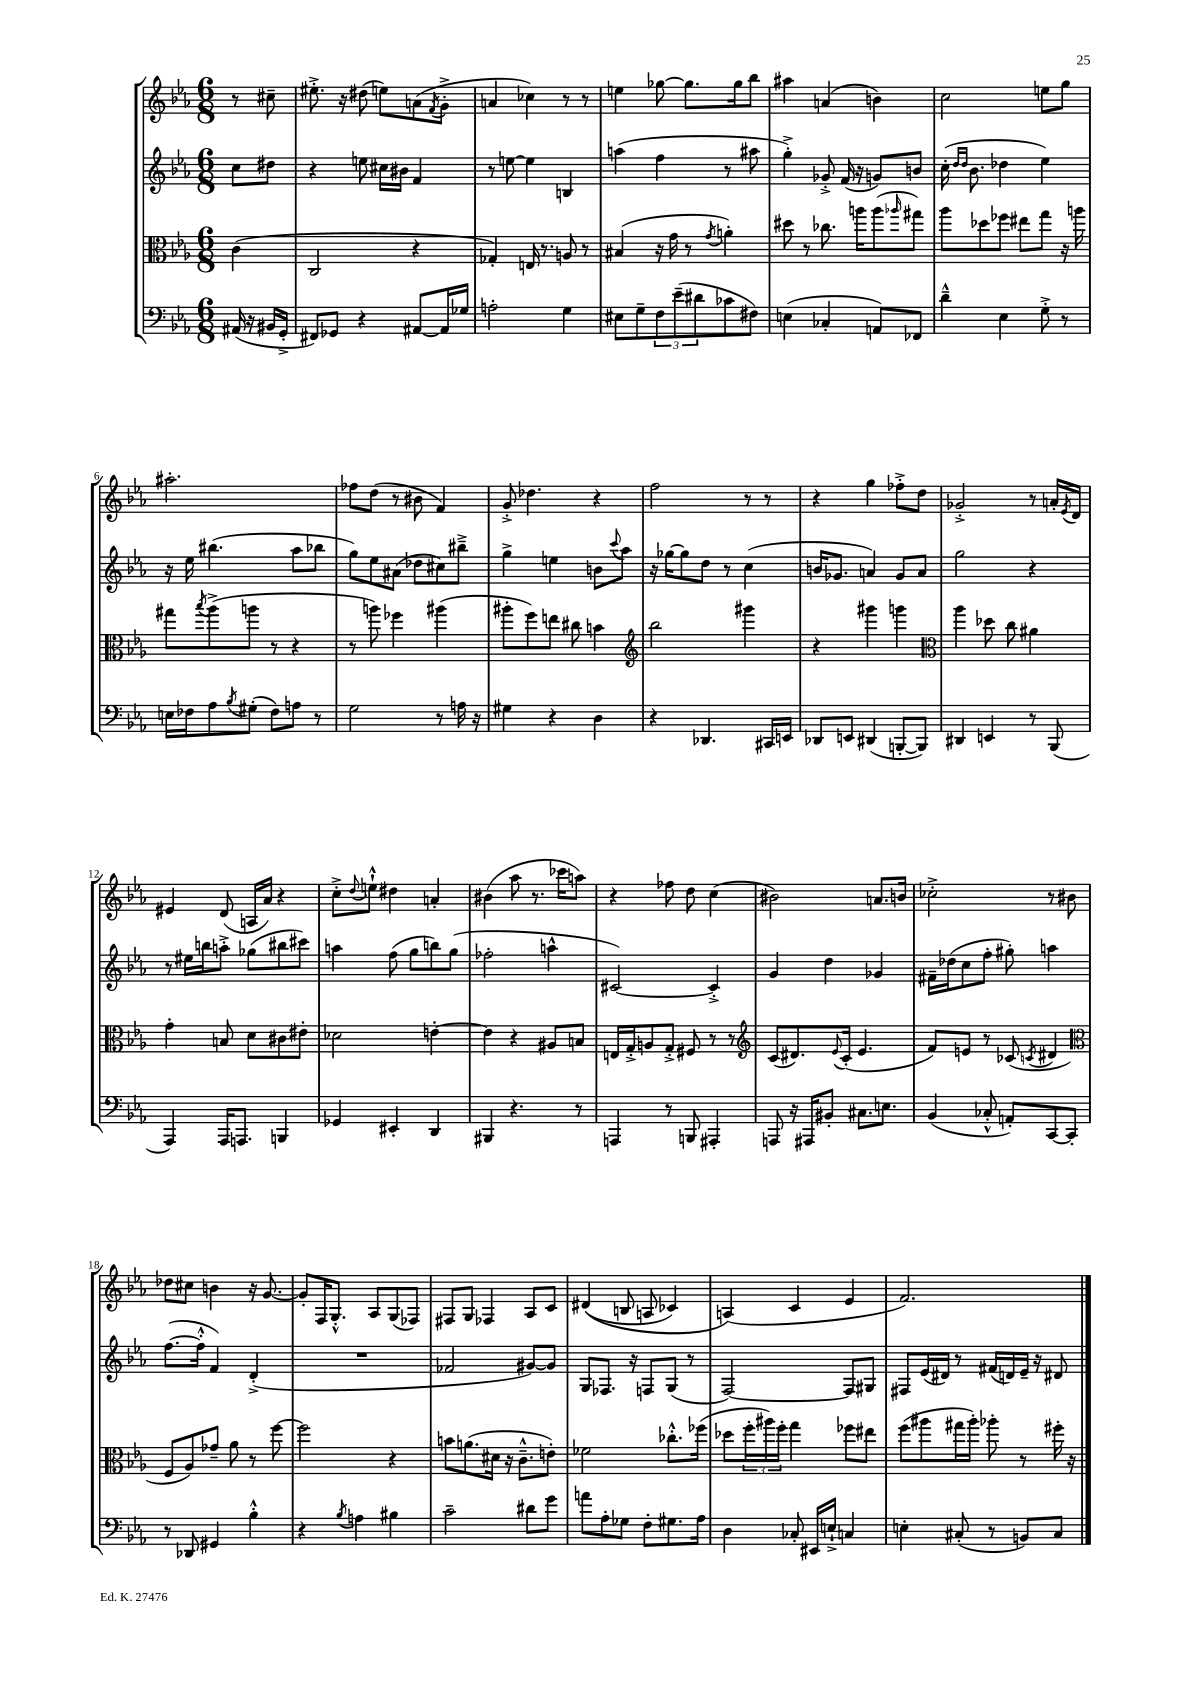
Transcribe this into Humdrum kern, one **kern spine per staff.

**kern	**kern	**kern	**kern
*staff4	*staff3	*staff2	*staff1
*clefF4	*clefC3	*clefG2	*clefG2
*k[b-e-a-]	*k[b-e-a-]	*k[b-e-a-]	*k[b-e-a-]
*M6/8	*M6/8	*M6/8	*M6/8
(16AA#	(4c	8cc	8r
16r	.	.	.
16BB#	.	8dd#	8cc#~
16GG'^	.	.	.
=	=	=	=
8FF#)	2C	4r	8.ee#'^
8GG-	.	.	.
.	.	.	16r
4r	.	8ee	(8dd#
.	.	16cc#	8ee)
.	.	16b#	.
[8AA#	4r	4f	(8a
.	.	.	8qf
16AA#]	.	.	8g'^
16G-	.	.	.
=	=	=	=
2A'	4G-')	8r	4a
.	.	[8ee	.
.	16E	4ee]	4cc-)
.	8.r	.	.
4G	8A	4B	8r
.	8r	.	8r
=	=	=	=
8E#	(4B#	(4aa	4ee
8G~	.	.	.
12F	16r	4ff	[8gg-
.	16g	.	.
(12e-~	.	.	.
.	8r	.	8.gg-]
12d#	.	.	.
.	8qg	.	.
8c-	4a')	8r	.
.	.	.	16gg-
8F#)	.	8aa#	8bb-
=	=	=	=
(4E	8dd#	4gg'^)	4aa#
.	8r	.	.
4C-'	8.cc-	8g-'^	(4a
.	.	(16f	.
.	16aa	16r	.
8AA)	(8aa	8g)	4b)
.	16qqaa-	.	.
8FF-	8gg#)	8b	.
=	=	=	=
4d~^^	8aa-	(16cc'	2cc
.	.	16qqdd	.
.	.	16qqdd	.
.	.	8.b-	.
.	8dd-	.	.
4E-	8ff-	4dd-	.
.	8ee#	.	.
8G'^	8gg	4ee-)	8ee
8r	16r	.	8gg
.	16aa	.	.
=	=	=	=
16E	8gg#	16r	2.aa#'
16F-	.	16ee-	.
.	8qbb-	.	.
8A-	(8aa-^	(4.bb#	.
8qB-	.	.	.
(8G#'	8aa	.	.
8F-)	8r	.	.
8A	4r	8aa-	.
8r	.	8bb-	.
=	=	=	=
2G	8r	8gg)	8ff-
.	8aa)	8ee-	(8dd
.	4ff-	(8a#	8r
.	.	8dd-	8b#
8r	(4aa#	8cc#)	4f)
16A	.	8bb#~^	.
16r	.	.	.
=	=	=	=
4G#	8aa#'	4gg^	8g'^
.	8ff)	.	4.dd-
4r	8ee	4ee	.
.	8cc#	.	.
4D	4b	8b	4r
.	.	8qqccc	.
.	.	8aa-	.
=	=	=	=
*	*clefG2	*	*
4r	2bb-	16r	2ff
.	.	[16gg-	.
.	.	8gg-]	.
4.DD-	.	8dd	.
.	.	8r	.
.	4ggg#	(4cc	8r
16CC#	.	.	8r
16EE	.	.	.
=	=	=	=
8DD-	4r	16b	4r
.	.	8.g-	.
8EE	.	.	.
(4DD#	4ggg#	4a)	4gg
[8BBB'	4ggg	8g-	8ff-'^
8BBB])	.	8a	8dd
=	=	=	=
*	*clefC3	*	*
4DD#	4aa-	2gg	2g-'^
4EE	8dd-	.	.
.	8cc	.	.
8r	4a#	4r	8r
(8BBB-	.	.	16a'
.	.	.	8qe-
.	.	.	16d
=	=	=	=
4AAA-)	4g'	8r	4e#
.	.	16ee#	.
.	.	16bb	.
16AAA-	8B	8aa'^	(8d
8.AAA	.	.	.
.	8d	(8gg-	16A
.	.	.	16a-)
4BBB	8c#	8bb#	4r
.	8e#'	8ccc#)	.
=	=	=	=
4GG-	2d-	4aa	8cc'^
.	.	.	8qqdd
.	.	.	8ee`^^
4EE#'	.	(8ff	4dd#
.	.	8gg	.
4DD	[4e'	8bb)	4a'
.	.	(8gg	.
=	=	=	=
4BBB#	4e]	2ff-'	(4b#
4.r	4r	.	8aa-
.	.	.	8.r
.	8A#	4aa^^	.
.	.	.	16ccc-
8r	8B	.	8aa)
=	=	=	=
4AAA	16E	[2c#)	4r
.	16G'^	.	.
.	8A	.	.
8r	8G'^	.	8ff-
8BBB	8F#	.	8dd
4AAA#'	8r	4c#'^]	(4cc
.	8r	.	.
=	=	=	=
*	*clefG2	*	*
8AAA	(8c	4g	2b#)
16r	8.d#)	.	.
16AAA#	.	.	.
8BB#'	.	4dd	.
.	8qqe-	.	.
.	(16c'	.	.
8.C#	4.e-	.	.
.	.	4g-	8.a
8.E	.	.	.
.	.	.	16b
=	=	=	=
(4BB-	8f)	16f#~	2cc-'^
.	.	(16dd-	.
.	8e	8cc	.
8C-'^^	8r	8ff'	.
8AA')	(8c-	8gg#')	.
.	8qc	.	.
[8CC	4d#	4aa	8r
8CC']	.	.	8b#
=	=	=	=
*	*clefC3	*	*
8r	8F	([8.ff	8dd-
8DD-	8A-)	.	8cc#
.	.	16ff'^^]	.
4GG#	8g-~	4f)	4b
.	8a-	.	.
4B-'^^	8r	(4d'^	16r
.	.	.	[8.g
.	[8ff	.	.
=	=	=	=
4r	2ff]	2.r	8g']
.	.	.	16F
.	.	.	8.G'^^
8qB-	.	.	.
4A	.	.	.
.	.	.	8A-
4B#	4r	.	(8G
.	.	.	8F-)
=	=	=	=
2c~	8b	2f-	8F#
.	(8.a	.	8G
.	.	.	4F-
.	16d#	.	.
.	16r	.	.
.	8.c~^^	.	.
8d#	.	[8g#)	8A-
8g	8e')	8g#]	8c
=	=	=	=
8a	2f-	8G	&((4d#
8A-'	.	8.F-	.
8G-	.	.	8B
.	.	16r	.
8F'	.	8F	8A
8.G#	8.cc-'^^	(8G	4c-)
.	.	8r	.
16A-	(16ff-	.	.
=	=	=	=
4D	8dd-	[2F)	(4A&)
.	24ff'	.	.
.	24aa#)	.	.
.	24ff'	.	.
8C-'	4gg	.	4c
16EE#	.	.	.
16E`^	.	.	.
4C	8ff-	8F]	4e-
.	8ee#	8G#	.
=	=	=	=
4E'	(8ff	8F#	2.f)
.	8aa#	(16e-	.
.	.	16d#)	.
(8C#'	16gg#	8r	.
.	16aa#')	.	.
8r	8aa-'	(16f#	.
.	.	16d)	.
8BB)	8r	16e-~	.
.	.	16r	.
8C#	16ff#'	8d#	.
.	16r	.	.
==	==	==	==
*-	*-	*-	*-
